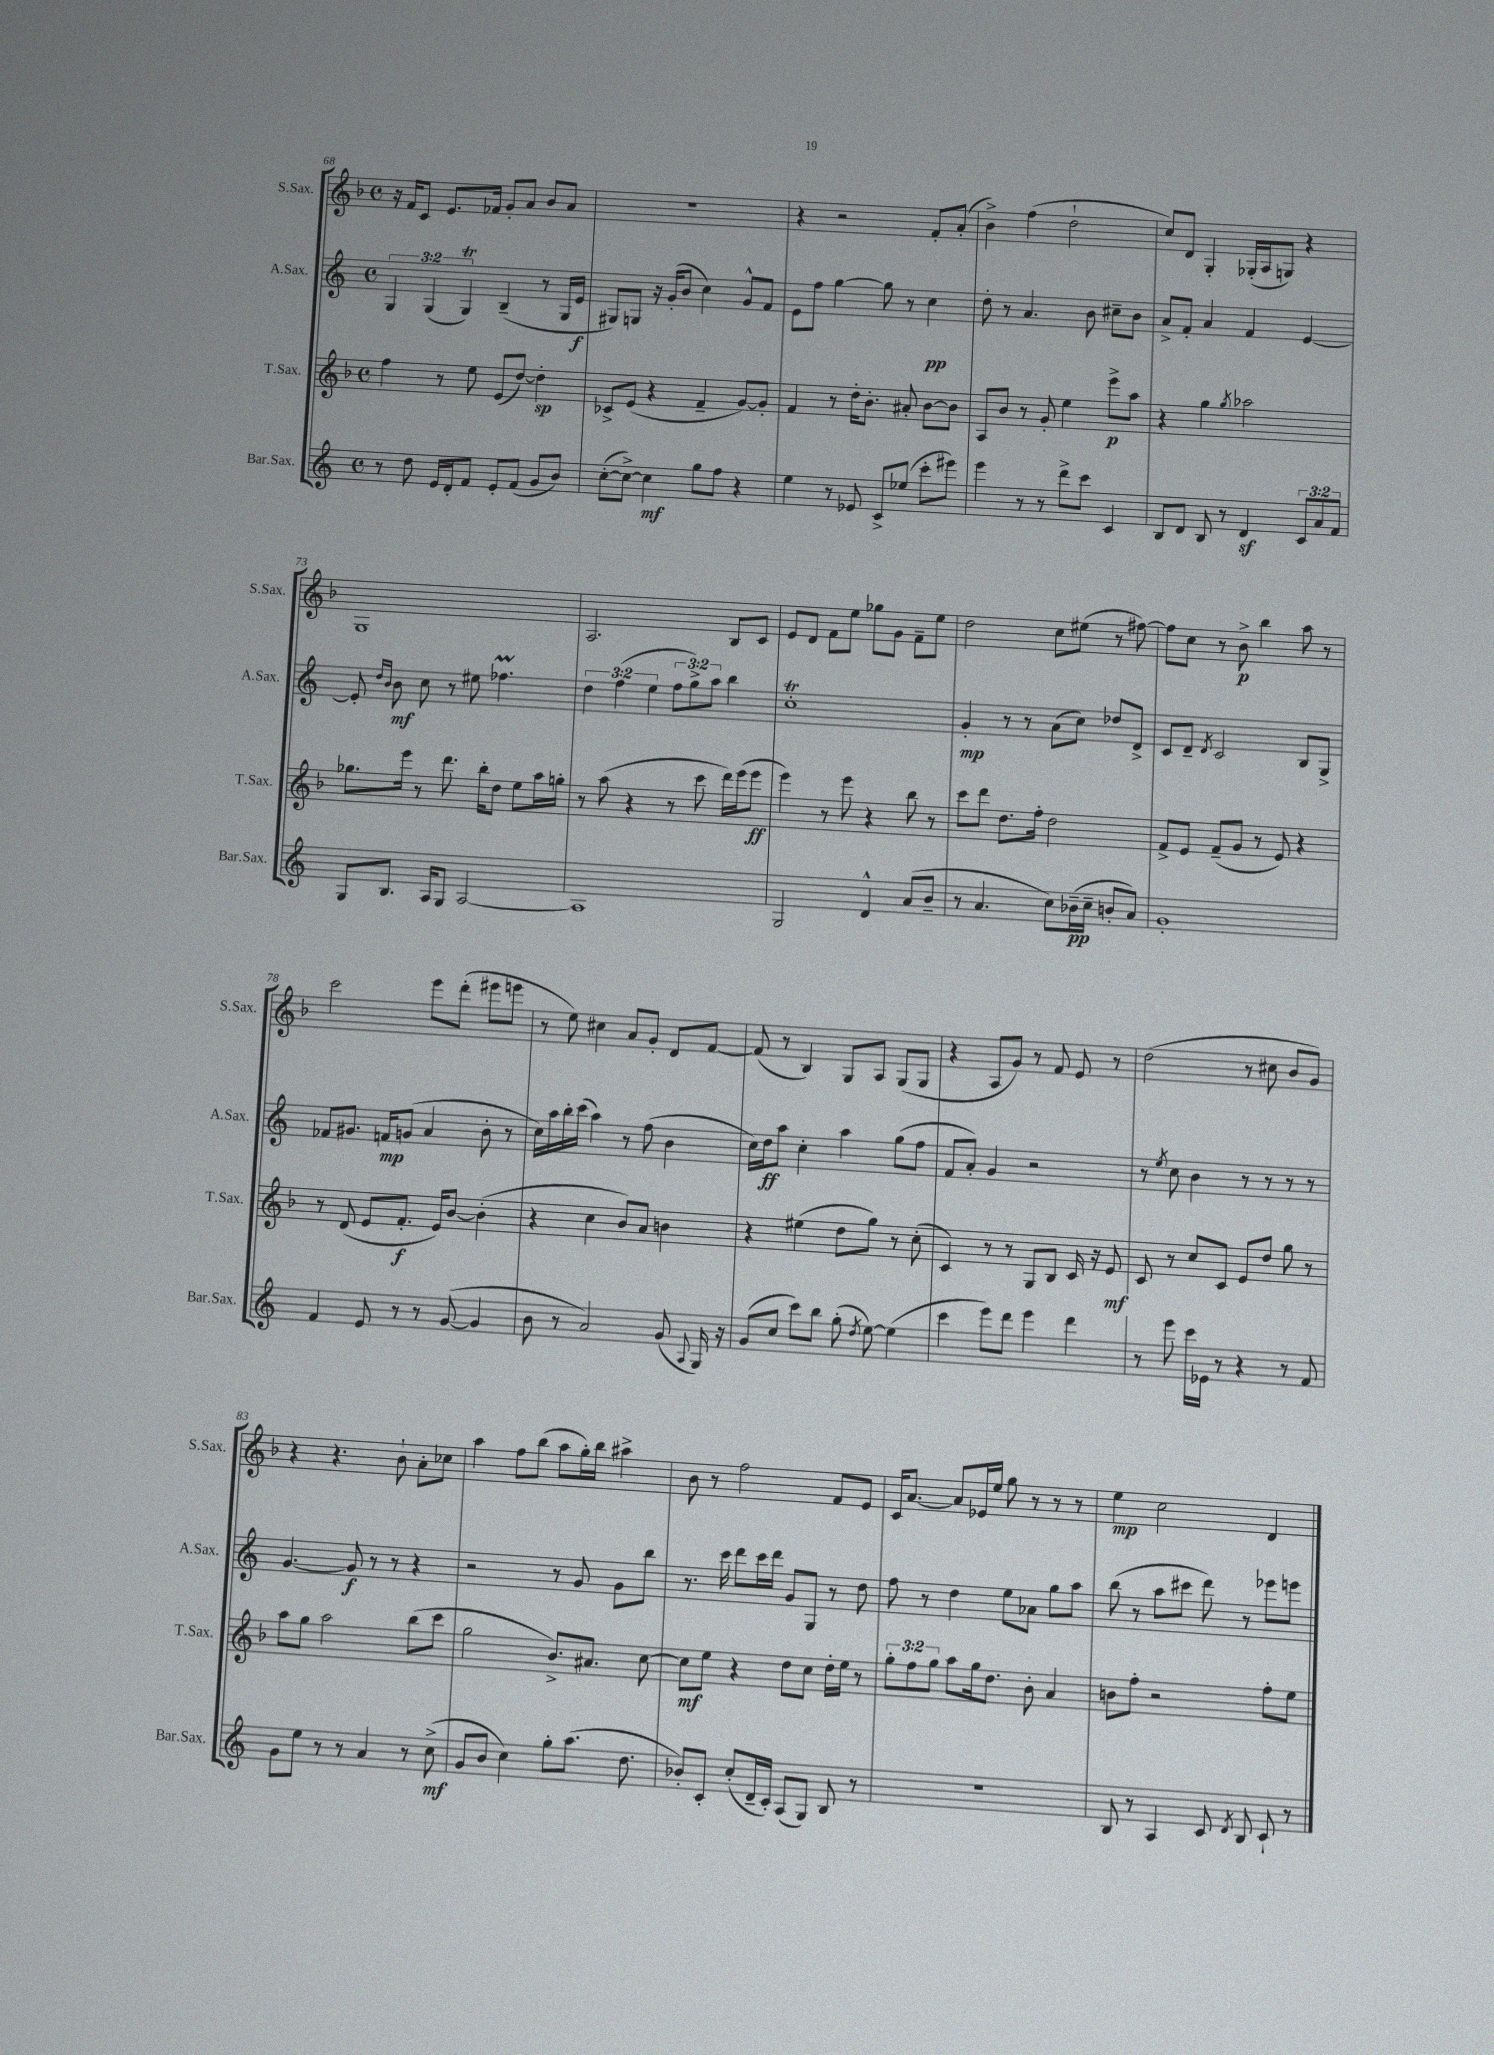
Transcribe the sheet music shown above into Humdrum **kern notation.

**kern	**dynam	**kern	**dynam	**kern	**dynam	**kern	**dynam
*part4	*part4	*part3	*part3	*part2	*part2	*part1	*part1
*staff4	*staff4	*staff3	*staff3	*staff2	*staff2	*staff1	*staff1
*I"Bar.Sax.	*	*I"T.Sax.	*	*I"A.Sax.	*	*I"S.Sax.	*
*I'Bar.Sax.	*	*I'T.Sax.	*	*I'A.Sax.	*	*I'S.Sax.	*
*clefG2	*	*clefG2	*	*clefG2	*	*clefG2	*
*k[]	*	*k[b-]	*	*k[]	*	*k[b-]	*
*M4/4	*	*M4/4	*	*M4/4	*	*M4/4	*
*met(c)	*	*met(c)	*	*met(c)	*	*met(c)	*
=68	=68	=68	=68	=68	=68	=68	=68
8r	.	4ff\	.	6G/	.	16r	.
.	.	.	.	.	.	16f/KL	.
8dd\	.	.	.	.	.	8c/J	.
.	.	.	.	(6G/	.	.	.
16e/LL	.	8r	.	.	.	8.e/L	.
16d'/J	.	.	.	.	.	.	.
.	.	.	.	6GT/)	.	.	.
8f/J	.	8ee\	.	.	.	.	.
.	.	.	.	.	.	16f-X/Jk	.
8e'/L	.	(8e/L	.	(4B~/	.	8g'/L	.
(8f/J	.	[8dd/J)	.	.	.	8a/J	.
8g/L	.	4dd'\]	sp	8r	.	8b-/L	.
8b/J)	.	.	.	16G/LL	.	8a/J	.
.	.	.	.	16e/JJ	f	.	.
=69	=69	=69	=69	=69	=69	=69	=69
([8cc'\L	.	8c-X^/L	.	8G#X/L)	.	1r	.
8cc^\J_)	.	(8e/J	.	8Gn/J	.	.	.
4cc\]	mf	4r	.	16r	.	.	.
.	.	.	.	(16g'/KL	.	.	.
.	.	.	.	8b/J	.	.	.
8gg\L	.	4f~/	.	4cc\)	.	.	.
8ff\J	.	.	.	.	.	.	.
4r	.	[8g/L)	.	8g^^/L	.	.	.
.	.	8g'/J]	.	8f/J	.	.	.
=70	=70	=70	=70	=70	=70	=70	=70
4ee\	.	4f/	.	8e\L	.	4r	.
.	.	.	.	8ff\J	.	.	.
8r	.	8r	.	[4gg\	.	2r	.
8e-X/	.	16dd'\KL	.	.	.	.	.
.	.	8.b-'\J	.	.	.	.	.
8c^/L	.	.	.	8gg\]	.	.	.
(8ee-X/J	.	8a#X'/	.	8r	.	.	.
8ccc'\L	.	[8b-\L	.	4cc\	pp	8f'/L	.
8eee#X\J)	.	8b-\J]	.	.	.	(8a'/J	.
=71	=71	=71	=71	=71	=71	=71	=71
4eee\	.	8A/L	.	8dd'\	.	4b-^\)	.
.	.	8b-/J	.	8r	.	.	.
8r	.	8r	.	4.a/	.	(4ff\	.
8r	.	8g'/	.	.	.	.	.
8ddd^\L	.	4ee\	.	.	.	2dd`\	.
8ccc\J	.	.	.	8b\	.	.	.
4c/	.	8eee^\L	p	8cc#X~\L	.	.	.
.	.	8aa\J	.	8b\J	.	.	.
=72	=72	=72	=72	=72	=72	=72	=72
8B/L	.	4r	.	8a^/L	.	8cc/L)	.
8d/J	.	.	.	8f'/J	.	8d/J	.
8B/	.	4gg\	.	4a/	.	4G'/	.
8r	.	.	.	.	.	.	.
.	.	8qgg/	.	.	.	.	.
4dz/	.	2aa-X\	.	4f/	.	(16G-X'/LL	.
.	.	.	.	.	.	16A/J	.
.	.	.	.	.	.	8Gn/J)	.
12c/L	.	.	.	[4e/	.	4r	.
12a/	.	.	.	.	.	.	.
12f/J	.	.	.	.	.	.	.
!!LO:LB:g=z
=73	=73	=73	=73	=73	=73	=73	=73
8G/L	.	8.gg-X\L	.	8e'/]	.	1G	.
.	.	.	.	16qqdd/LL	.	.	.
.	.	.	.	16qqb/JJ	.	.	.
8.B/J	.	.	.	8b\	mf	.	.
.	.	16eee\Jk	.	.	.	.	.
.	.	8r	.	8cc\	.	.	.
16A/KL	.	.	.	.	.	.	.
8G/J	.	8.ddd\	.	8r	.	.	.
[2A/	.	.	.	8ee#X\	.	.	.
.	.	16bb-'\KL	.	.	.	.	.
.	.	8dd\J	.	4.ff-XM\	.	.	.
.	.	8ee\L	.	.	.	.	.
.	.	16aa\L	.	.	.	.	.
.	.	16ggn'\JJ	.	.	.	.	.
=74	=74	=74	=74	=74	=74	=74	=74
1A]	.	8r	.	6dd\	.	2.A/	.
.	.	(8aa\	.	.	.	.	.
.	.	.	.	(6ff\	.	.	.
.	.	4r	.	.	.	.	.
.	.	.	.	6ee\	.	.	.
.	.	8r	.	12ff\L	.	.	.
.	.	.	.	12gg^\)	.	.	.
.	.	8ccc\	.	.	.	.	.
.	.	.	.	12aa\J	.	.	.
.	.	16ddd\LL)	.	4bb\	.	8B-/L	.
.	.	(16eee\J	.	.	.	.	.
.	.	8eee\J	ff	.	.	8c/J	.
=75	=75	=75	=75	=75	=75	=75	=75
2G/	.	4eee\)	.	1ccT'	.	8e/L	.
.	.	.	.	.	.	8d/J	.
.	.	8r	.	.	.	8f\L	.
.	.	8eee\	.	.	.	8ee\J	.
4d^^/	.	4r	.	.	.	8gg-X\L	.
.	.	.	.	.	.	8g\J	.
(8a/L	.	8bb-\	.	.	.	8f~\L	.
8b~/J	.	8r	.	.	.	8ee\J	.
=76	=76	=76	=76	=76	=76	=76	=76
8r	.	8ccc\L	.	4g'/	mp	2dd\	.
4.a/	.	8ddd\J	.	.	.	.	.
.	.	8.dd\L	.	8r	.	.	.
.	.	.	.	8r	.	.	.
.	.	16ff'\Jk	.	.	.	.	.
8cc\L)	.	2dd\	.	(8a\L	.	8cc\L	.
(16b-X~\L	pp	.	.	8cc\J)	.	(8ee#X\J	.
16cc~\JJ	.	.	.	.	.	.	.
8bn'/L	.	.	.	8dd-X/L	.	8r	.
8a/J)	.	.	.	8d^/J	.	[8ff#X\)	.
=77	=77	=77	=77	=77	=77	=77	=77
1g'	.	8f^/L	.	8c/L	.	8ff#\L]	.
.	.	8e/J	.	8d~/J	.	8cc\J	.
.	.	.	.	8qd/	.	.	.
.	.	(8f~/L	.	2c/	.	8r	.
.	.	8g/J	.	.	.	8b-^\	p
.	.	8r	.	.	.	4bb-\	.
.	.	8e/)	.	.	.	.	.
.	.	4r	.	8B/L	.	8aa\	.
.	.	.	.	8G^/J	.	8r	.
!!LO:LB:g=z
=78	=78	=78	=78	=78	=78	=78	=78
4f/	.	8r	.	8f-X/L	.	2ccc\	.
.	.	(8d/	.	8.g#X/J	.	.	.
8e/	.	8e/L	.	.	.	.	.
.	.	.	.	16fn/KL	mp	.	.
8r	.	8.f'/J	f	(8gn/J	.	.	.
8r	.	.	.	4a/	.	8eee\L	.
.	.	16e/KL)	.	.	.	.	.
([8g/	.	[8b-/J	.	.	.	(8ddd'\J	.
4g/]	.	(4b-'\]	.	8b'\	.	8eee#X\L	.
.	.	.	.	8r	.	8eeen\J	.
=79	=79	=79	=79	=79	=79	=79	=79
8b\	.	4r	.	16cc\LL)	.	8r	.
.	.	.	.	16aa\	.	.	.
8r	.	.	.	16bb'\	.	8ee\)	.
.	.	.	.	(16ccc\JJ	.	.	.
2a/)	.	4cc\	.	4aa\)	.	4cc#X\	.
.	.	8b-/L)	.	8r	.	8a/L	.
.	.	8a/J	.	(8ff\	.	8g'/J	.
(8g/	.	4bn\	.	4b\	.	8d/L	.
8qqA/	.	.	.	.	.	.	.
16G/)	.	.	.	.	.	[8f/J	.
16r	.	.	.	.	.	.	.
=80	=80	=80	=80	=80	=80	=80	=80
(8g/L	.	4r	.	16cc\LL)	.	(8f/]	.
.	.	.	.	16dd\J	ff	.	.
8cc/J	.	.	.	8aa\J	.	8r	.
8ccc\L)	.	(4ee#X\	.	4cc'\	.	4B-/)	.
8bb\J	.	.	.	.	.	.	.
(8gg'\	.	8dd\L	.	4aa\	.	8G/L	.
8qdd/	.	.	.	.	.	.	.
[8ee\)	.	8gg\J)	.	.	.	8A/J	.
(4ee\]	.	8r	.	(8gg\L	.	(8G/L	.
.	.	(8cc'\	.	8ff\J	.	8G/J	.
=81	=81	=81	=81	=81	=81	=81	=81
4ccc\	.	4c/)	.	8f/L	.	4r	.
.	.	.	.	8a'/J)	.	.	.
8eee\L)	.	8r	.	4g/	.	8A/L	.
8ddd\J	.	8r	.	.	.	8g/J)	.
4eee\	.	8G/L	.	2r	.	8r	.
.	.	8B-/J	.	.	.	8f/	.
4ddd\	.	16c/	.	.	.	8e/	.
.	.	16r	.	.	.	.	.
.	.	8e/	mf	.	.	8r	.
=82	=82	=82	=82	=82	=82	=82	=82
8r	.	8c/	.	8r	.	(2dd\	.
.	.	.	.	8qee/	.	.	.
8eee\	.	8r	.	8cc\	.	.	.
16ccc\LL	.	8cc/L	.	4b\	.	.	.
16e-X\JJ	.	.	.	.	.	.	.
8r	.	8c/J	.	.	.	.	.
4r	.	8e/L	.	8r	.	8r	.
.	.	8dd/J	.	8r	.	8cc#X\	.
8r	.	8gg\	.	8r	.	8b-/L	.
8f/	.	8r	.	8r	.	8g/J)	.
!!LO:LB:g=z
=83	=83	=83	=83	=83	=83	=83	=83
8g\L	.	8aa\L	.	[4.g/	.	4r	.
8ee\J	.	8gg\J	.	.	.	.	.
8r	.	2aa\	.	.	.	4.r	.
8r	.	.	.	8g/]	f	.	.
4a/	.	.	.	8r	.	.	.
.	.	.	.	8r	.	8b-`\	.
8r	.	(8bb-\L	.	4r	.	8a'\L	.
(8cc^\	mf	8ccc\J	.	.	.	8cc-X\J	.
=84	=84	=84	=84	=84	=84	=84	=84
8g/L	.	2gg\	.	2r	.	4aa\	.
8b/J	.	.	.	.	.	.	.
4cc\)	.	.	.	.	.	8ff\L	.
.	.	.	.	.	.	(8bb-\J	.
8gg'\L	.	8.b-^/L)	.	8r	.	8aa\L	.
(8.aa\J	.	.	.	8g/	.	16gg'\L)	.
.	.	8.a#X/J	.	.	.	16bb-\JJ	.
.	.	.	.	8g\L	.	4aa#X^\	.
8.dd\	.	.	.	.	.	.	.
.	.	[8cc\	.	8bb\J	.	.	.
=85	=85	=85	=85	=85	=85	=85	=85
8b-X'/L)	.	8cc\L]	mf	8.r	.	8b-\	.
8c'/J	.	8ee\J	.	.	.	8r	.
.	.	.	.	16ccc\	.	.	.
(8cc'/L	.	4r	.	8ddd\L	.	2ff\	.
16d~/L	.	.	.	16ccc\L	.	.	.
16c'/JJ)	.	.	.	16ddd\JJ	.	.	.
(8A/L	.	8dd\L	.	8g/L	.	.	.
8G/J)	.	8cc\J	.	8G/J	.	.	.
8B/	.	16dd'\LL	.	8r	.	8f/L	.
.	.	16ee\JJ	.	.	.	.	.
8r	.	8r	.	8dd\	.	8e/J	.
=86	=86	=86	=86	=86	=86	=86	=86
1r	.	12gg'\L	.	8ff\	.	16c/KL	.
.	.	.	.	.	.	[8.a/J	.
.	.	12ff\	.	.	.	.	.
.	.	.	.	8r	.	.	.
.	.	12gg\J	.	.	.	.	.
.	.	8aa\L	.	4dd\	.	8a/L]	.
.	.	16gg\k	.	.	.	16e-X/L	.
.	.	8.dd\J	.	.	.	16ee/JJ	.
.	.	.	.	8ee\L	.	8gg\	.
.	.	8b-'\	.	8a-X\J	.	8r	.
.	.	4a/	.	8gg\L	.	8r	.
.	.	.	.	8aa\J	.	8r	.
=87	=87	=87	=87	=87	=87	=87	=87
8B/	.	8bn\L	.	(8bb\	.	4ee\	mp
8r	.	8ff'\J	.	8r	.	.	.
4A/	.	2r	.	8aa\L	.	2cc\	.
.	.	.	.	8ccc#X\J	.	.	.
8c/	.	.	.	8ddd\)	.	.	.
8qd/	.	.	.	.	.	.	.
8B/	.	.	.	8r	.	.	.
8c`/	.	8ff'\L	.	8eee-X\L	.	4d/	.
8r	.	8ee\J	.	8eeen\J	.	.	.
==	==	==	==	==	==	==	==
*-	*-	*-	*-	*-	*-	*-	*-
